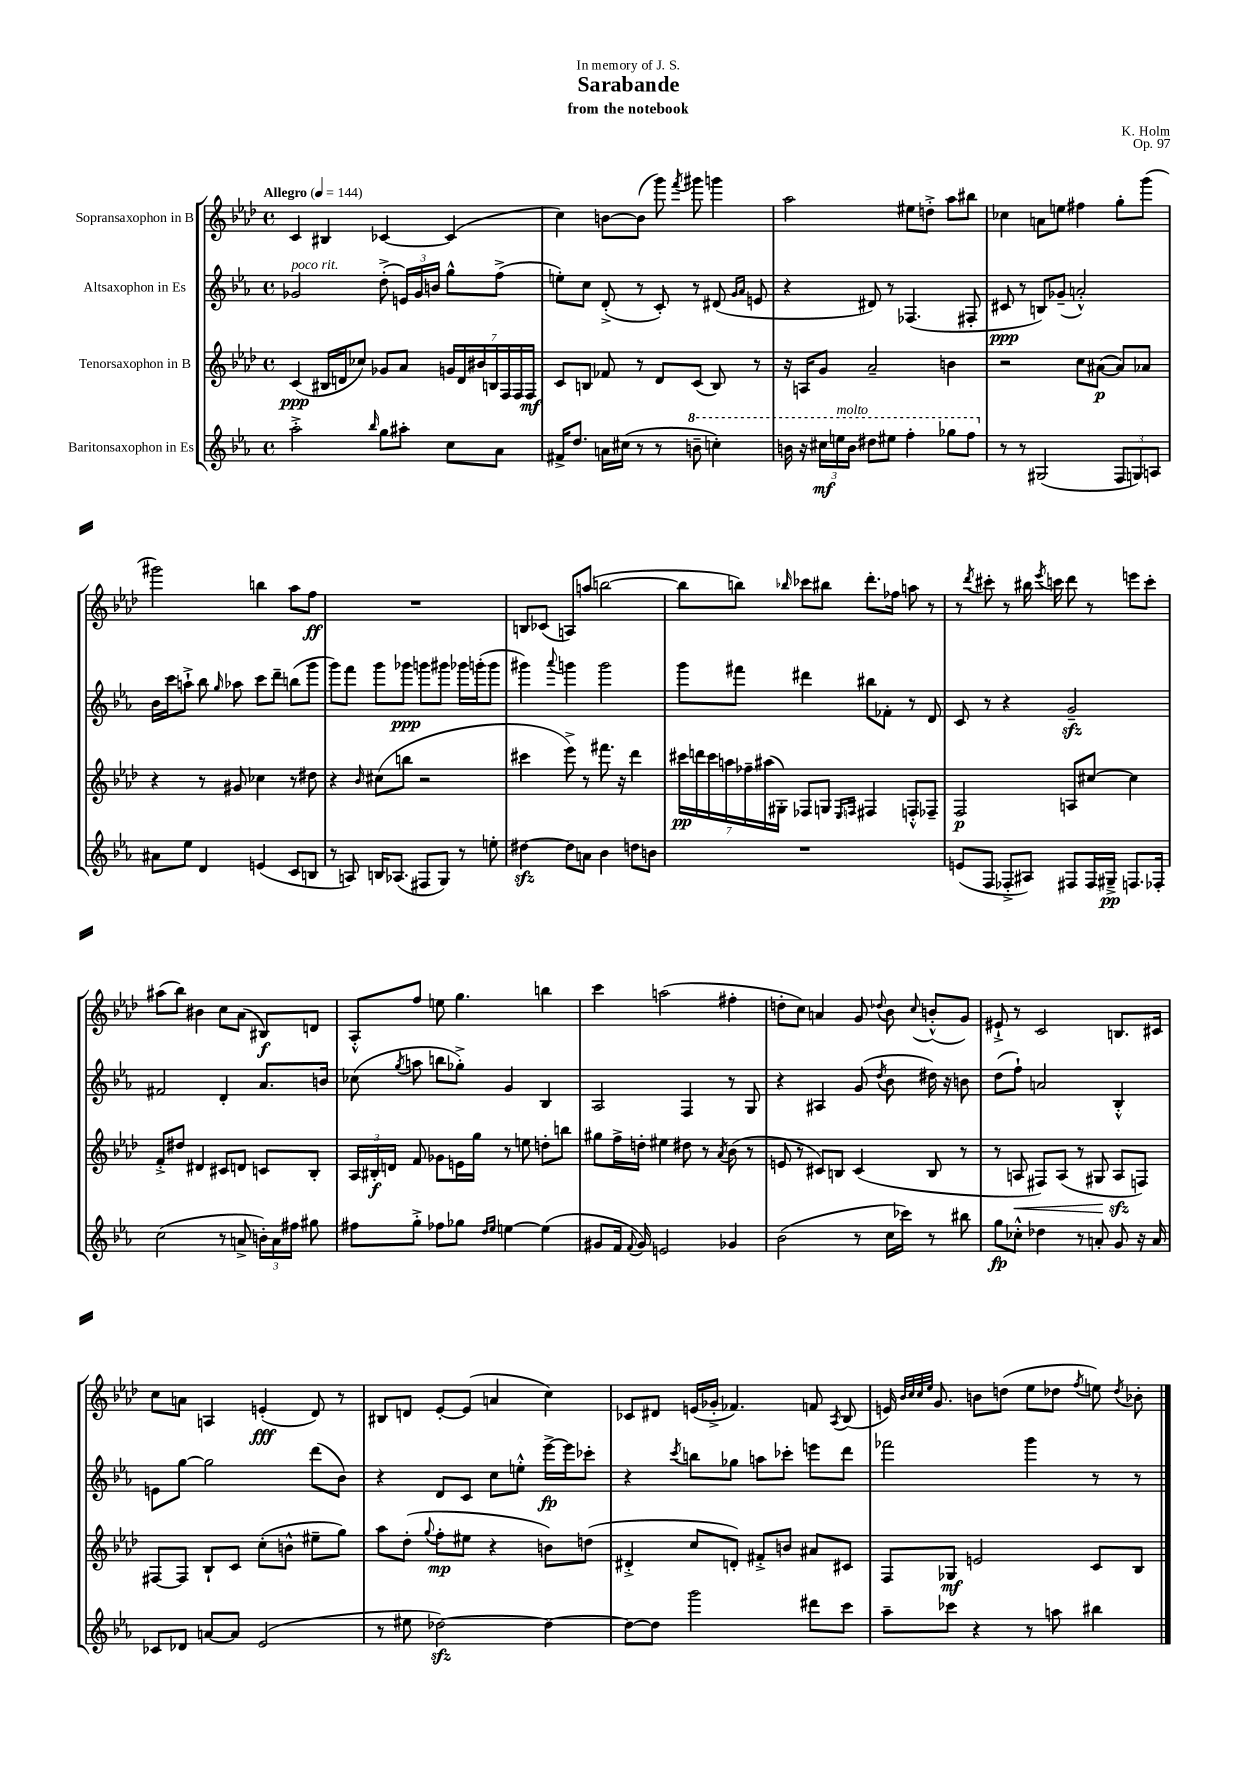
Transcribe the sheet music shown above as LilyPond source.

\header { title = "Sarabande" composer = "K. Holm" subtitle = "from the notebook" dedication = "In memory of J. S." opus = "Op. 97" }
<<
\new StaffGroup <<
\new Staff = "s0" \with { instrumentName = "Sopransaxophon in B" } {
    \clef treble \key aes \major \defaultTimeSignature \time 4/4 \tempo "Allegro" 4 = 144
    \autoBeamOff c'4 bis4 ces'4~ ces'4( |
    c''4) b'8[~ b'8]( g'''8) \acciaccatura { f'''8 } gis'''8 g'''4 |
    aes''2 eis''8[ d''8]-.-> aes''8[ bis''8] |
    ces''4 a'8[ e''8] fis''4 g''8[-. g'''8]( |
    gis'''2) b''4 aes''8[ f''8]\ff |
    R1 |
    b8[ ces'8]( a8[) a''8]( b''2~ |
    b''8[ b''8]) \grace { bes''16 } ces'''8[ bis''8] des'''8.[-. fes''16] a''8 r8 |
    r8 \acciaccatura { des'''8 } cis'''8-. r8 bis''16 \acciaccatura { ees'''8 } c'''16 des'''8 r8 e'''8[ c'''8]-. |
    ais''8[( bes''8]) bis'4 c''8[ aes'8]( bis8[\f) d'8] |
    aes8[-.-^ f''8] e''8 g''4. b''4 |
    c'''4 a''2( fis''4-. |
    d''8[-. c''8]) a'4 g'8 \appoggiatura { des''8 } bes'8 \appoggiatura { c''8 } b'8[-.-^( g'8]) |
    eis'8-!-> r8 c'2 b8.[ cis'16] |
    c''8[ a'8] a4 e'4-.\fff( des'8) r8 |
    bis8[ d'8] ees'8[~-. ees'8]( a'4 c''4) |
    ces'8[ dis'8] e'16[( ges'16]-.-> fes'4.) f'8 \acciaccatura { aes8 } bes8( |
    e'16) \grace { bes'32[ c''32 c''32 ees''32] } g'8. b'8[ d''8]( ees''8[ des''8] \acciaccatura { f''8 } e''8) \acciaccatura { des''8 } bes'8-. \bar "|." |
}
\new Staff = "s1" \with { instrumentName = "Altsaxophon in Es" } {
    \clef treble \key ees \major \defaultTimeSignature \time 4/4
    \autoBeamOff ges'2^\markup { \italic "poco rit." } d''8-.->( \tuplet 3/2 { e'16[) ges'16 b'16] } g''8[-^ f''8]->( |
    e''8[-.) c''8] d'8-.->( r8 c'8-.) r8 dis'8( \grace { g'16[ aes'16] } e'8 |
    r4 dis'8) r8 fes4.( fis8-. |
    cis'8\ppp r8 b8[) ges'8]--( a'2-.-^) |
    bes'16[ c'''16 a''8]-!-> bes''8 \grace { g''16 } aes''8 c'''8[ d'''8]-- b''8[( g'''8] |
    g'''8[) f'''8] g'''8[ ges'''8]\ppp g'''8[ gis'''8] ges'''16[ g'''16-.( g'''8] |
    gis'''4) \appoggiatura { aes'''8 } g'''4 g'''2 |
    g'''8[ fis'''8] dis'''4 bis''8[ fes'8]-. r8 d'8 |
    c'8 r8 r4 g'2--\sfz |
    fis'2 d'4-. aes'8.[ b'16] |
    ces''8( \acciaccatura { g''8 } a''8 b''8[ ges''8]-.->) g'4 bes4 |
    aes2 f4 r8 g8 |
    r4 ais4 g'8( \acciaccatura { d''8 } bes'8 dis''16) r16 b'8 |
    d''8[( f''8]-!) a'2 bes4-.-^ |
    e'8[ g''8]~ g''2 d'''8[( bes'8]) |
    r4 d'8[ c'8] c''8[ e''8]-.-^ ees'''16[~->\fp ees'''16 ces'''8]-. |
    r4 \acciaccatura { c'''8 } b''8[ ges''8] a''8[ ces'''8]-. e'''8[ d'''8] |
    fes'''2 g'''4 r8 r8 \bar "|." |
}
\new Staff = "s2" \with { instrumentName = "Tenorsaxophon in B" } {
    \clef treble \key aes \major \defaultTimeSignature \time 4/4
    \autoBeamOff c'4\ppp( bis16[ d'16 ces''8]) ges'8[ aes'8] \tuplet 7/4 { g'16[ d'16 bis'16 b16 f16 f16 f16]\mf } |
    c'8[ b8] fes'8 r8 des'8[ c'8]( b8) r8 |
    r16 a16[ g'8] aes'2-- b'4 |
    r2 c''8[ ais'8]~\p( ais'8[) aes'8] |
    r4 r8 gis'8 ces''4 r8 dis''8 |
    r4 \grace { bes'16 } cis''8[( b''8] r2 |
    cis'''4 ees'''8->) r8 fis'''8. r16 des'''4 |
    \tuplet 7/4 { cis'''16[\pp d'''16 cis'''16 a''16 fes''16-- ais''16( gis16]-.) } fes8[ g8] \grace { ees16[ f16] } fis4 f8[-.-^ fes8]-- |
    f2\p a8[ cis''8]~ cis''4 |
    f'8[-.-> dis''8] dis'4 cis'8[ d'8] c'8[ bes8]-. |
    \tuplet 3/2 { aes16[ bis16-.\f d'16] } f'8 ges'8[ e'16 g''16] r8 e''8 d''8[-. b''8] |
    gis''8[ f''16-> d''16]-. eis''4 dis''8 r8 \acciaccatura { aes'8 } bes'8( r8 |
    e'8 r8 cis'8[) b8] cis'4( b8 r8 |
    r8 a8\< fis8[) a8]( r8 gis8 a8[\sfz\! f8]) |
    fis8[~ fis8] bes8[-! c'8] c''8[-.( b'8]-^ eis''8[-- g''8]) |
    aes''8[ des''8]-.( \appoggiatura { g''8 } f''8[-.\mp eis''8] r4 b'8[) d''8]( |
    dis'4-.-> c''8[ d'8]-.) fis'8[-.-> b'8] ais'8[ cis'8] |
    f8[ ges8]\mf e'2 c'8[ bes8] \bar "|." |
}
\new Staff = "s3" \with { instrumentName = "Baritonsaxophon in Es" } {
    \clef treble \key ees \major \defaultTimeSignature \time 4/4
    \autoBeamOff aes''2-.-> \grace { bes''16 } g''8[ ais''8]-. c''8[ aes'8] |
    fis'16[-> d''8.] a'16[ cis''16]( r8 r8 \ottava #1 b''8-- c'''!4-.) |
    b''16 r16 \tuplet 3/2 { cis'''16[\mf e'''16^\markup { \italic "molto" } b''16] } dis'''8[ eis'''8] f'''4-. ges'''8[ f'''8] \ottava #0 |
    r8 r8 gis2( \tuplet 3/2 { f8[ g8) a8] } |
    ais'8[ ees''8] d'4 e'4( c'8[ b8] |
    r8 a8) b16[ aes8.]( fis8[ g8]) r8 e''8-. |
    dis''4~\sfz dis''8[ a'8] bes'4 d''8[ b'8] |
    R1 |
    e'8[( f8] fes8[-.-> ais8]) fis8[ fis16 gis16]--->\pp f8.[ fes16]-. |
    c''2( r8 a'8-> \tuplet 3/2 { b'16[-.) a'16 fis''16] } gis''8 |
    fis''8[ g''8]-.-> fes''8[ ges''8] \grace { d''16[ ees''16] } e''4~ e''4( |
    gis'8[ f'16] \appoggiatura { f'8 } gis'16) e'2 ges'4 |
    bes'2( r8 c''16[ ces'''16]) r8 bis''8 |
    g''8[\fp ces''8]-.-^ des''4 r8 a'8-. g'8 r16 a'16 |
    ces'8[ des'8] a'8[~ a'8] ees'2( |
    r8 eis''8 des''2~\sfz) des''4~ |
    des''8[~ des''8] g'''2 dis'''8[ c'''8] |
    aes''8[-- ces'''8] r4 r8 a''8 bis''4 \bar "|." |
}
>>
>>
\layout { \context { \Score \remove "Bar_number_engraver" } }
